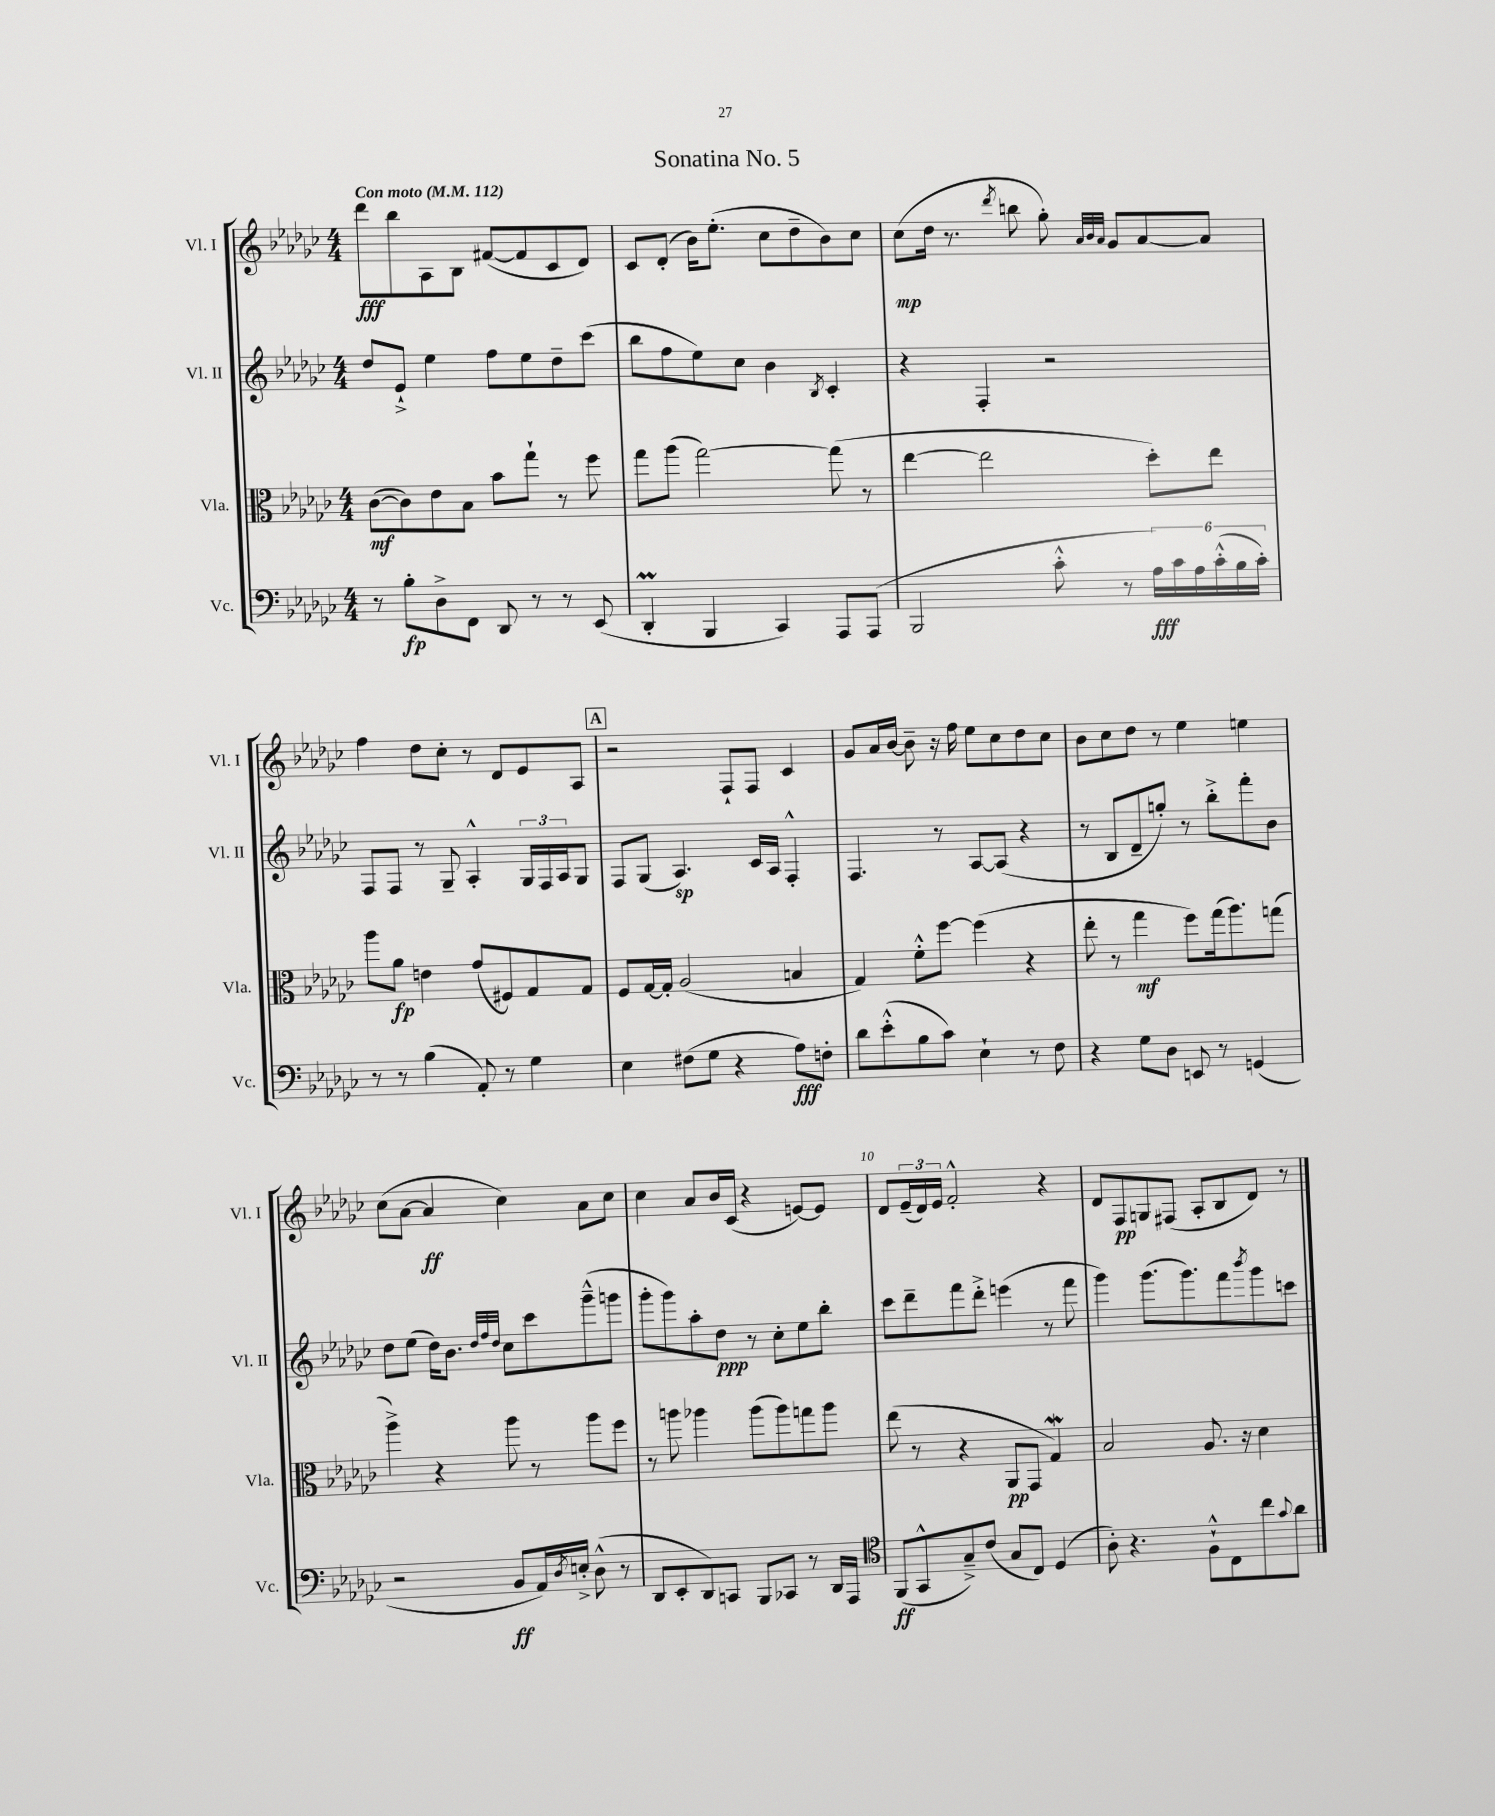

**kern	**dynam	**kern	**dynam	**kern	**dynam	**kern	**dynam
*part4	*part4	*part3	*part3	*part2	*part2	*part1	*part1
*staff4	*staff4	*staff3	*staff3	*staff2	*staff2	*staff1	*staff1
*I"Vc.	*	*I"Vla.	*	*I"Vl. II	*	*I"Vl. I	*
*I'Vc.	*	*I'Vla.	*	*I'Vl. II	*	*I'Vl. I	*
*clefF4	*	*clefC3	*	*clefG2	*	*clefG2	*
*k[b-e-a-d-g-c-]	*	*k[b-e-a-d-g-c-]	*	*k[b-e-a-d-g-c-]	*	*k[b-e-a-d-g-c-]	*
*M4/4	*	*M4/4	*	*M4/4	*	*M4/4	*
*MM112	*	*MM112	*	*MM112	*	*MM112	*
=1	=1	=1	=1	=1	=1	=1	=1
!	!	!	!	!	!	!LO:TX:a:B:t=Con moto	!
8r	.	([8c-\L	mf	8dd-/L	.	8ddd-\L	fff
8B-'\L	fp	8c-\])	.	8e-`^/J	.	8bb-\	.
8D-^\	.	8e-\	.	4ee-\	.	8A-\	.
8FF\J	.	8B-\J	.	.	.	8B-\J	.
8DD-/	.	8b-\L	.	8ff\L	.	([8f#X/L	.
8r	.	8gg-`\J	.	8ee-\	.	8f#/]	.
8r	.	8r	.	8dd-~\	.	8c-/	.
(8EE-/	.	8ff\	.	(8ccc-\J	.	8d-/J)	.
=2	=2	=2	=2	=2	=2	=2	=2
4DD-M'/	.	8gg-\L	.	8bb-\L	.	8c-/L	.
.	.	(8aa-\J	.	8ff\	.	(8d-'/J	.
4BBB-/	.	[2gg-\)	.	8ee-\)	.	16b-\KL)	.
.	.	.	.	.	.	(8.ee-'\J	.
.	.	.	.	8cc-\J	.	.	.
4CC-/)	.	.	.	4b-\	.	8cc-\L	.
.	.	.	.	.	.	8dd-~\	.
.	.	.	.	8qB-/	.	.	.
8AAA-/L	.	(8gg-\]	.	4c-'/	.	8b-\)	.
(8AAA-/J	.	8r	.	.	.	8cc-\J	.
=3	=3	=3	=3	=3	=3	=3	=3
2BBB-/	.	[4ee-\	.	4r	.	(8cc-\L	mp
.	.	.	.	.	.	16dd-\Jk	.
.	.	.	.	.	.	8.r	.
.	.	2ee-\]	.	4F'/	.	.	.
.	.	.	.	.	.	8qddd-/	.
.	.	.	.	.	.	8bbn\	.
8c-'^^\	.	.	.	2r	.	8gg-'\)	.
.	.	.	.	.	.	32qqa-/LLL	.
.	.	.	.	.	.	32qqb-/	.
.	.	.	.	.	.	32qqa-/JJJ	.
8r	.	.	.	.	.	8g-/L	.
24A-\LL)	fff	8dd-'\L)	.	.	.	[8a-/	.
24c-\	.	.	.	.	.	.	.
24A-\	.	.	.	.	.	.	.
(24c-'^^\	.	8ee-\J	.	.	.	8a-/J]	.
24B-\	.	.	.	.	.	.	.
24c-'\JJ)	.	.	.	.	.	.	.
!!LO:LB:g=z
=4	=4	=4	=4	=4	=4	=4	=4
8r	.	8aa-\L	.	8F/L	.	4ff\	.
8r	.	8a-\J	fp	8F/J	.	.	.
(4B-\	.	4en\	.	8r	.	8dd-\L	.
.	.	.	.	8G-~/	.	8cc-'\J	.
8AA-'/)	.	(8g-/L	.	4A-'^^/	.	8r	.
8r	.	8F#X/)	.	.	.	8d-/L	.
4G-\	.	8G-/	.	24G-/LL	.	8e-/	.
.	.	.	.	24F/	.	.	.
.	.	.	.	24A-/J	.	.	.
.	.	8G-/J	.	8G-/J	.	8A-/J	.
!!LO:REH:place=s1:t=A
=5	=5	=5	=5	=5	=5	=5	=5
4E-\	.	8F/L	.	8F/L	.	2r	.
.	.	[16G-/L	.	(8G-/J	.	.	.
.	.	16G-'/JJ]	.	.	.	.	.
(8F#X\L	.	(2A-/	.	4.A-/)	sp	.	.
8G-\J	.	.	.	.	.	.	.
4r	.	.	.	.	.	8F`/L	.
.	.	.	.	16c-/LL	.	8F/J	.
.	.	.	.	16A-/JJ	.	.	.
8A-\L)	fff	4Bn/	.	4F'^^/	.	4c-/	.
8Fn'\J	.	.	.	.	.	.	.
=6	=6	=6	=6	=6	=6	=6	=6
8d-\L	.	4G-/)	.	4.F/	.	8g-/L	.
(8e-'^^\	.	.	.	.	.	16a-/L	.
.	.	.	.	.	.	[16b-/JJ	.
8B-\	.	8f'^^\L	.	.	.	8b-~\]	.
8c-\J)	.	[8ff\J	.	8r	.	16r	.
.	.	.	.	.	.	16ff\	.
4E-`\	.	(4ff\]	.	[8A-/L	.	8ee-\L	.
.	.	.	.	(8A-/J]	.	8cc-\	.
8r	.	4r	.	4r	.	8dd-\	.
8F\	.	.	.	.	.	8cc-\J	.
=7	=7	=7	=7	=7	=7	=7	=7
4r	.	8ee-'\	.	8r	.	8b-\L	.
.	.	8r	.	8B-/L	.	8cc-\	.
8G-\L	.	4gg-\	mf	8d-~/	.	8dd-\J	.
8D-\J	.	.	.	8ggn'/J)	.	8r	.
8EEn/	.	8ff\L)	.	8r	.	4ee-\	.
8r	.	(16gg-\k	.	8bb-'^\L	.	.	.
.	.	8.aa-\)	.	.	.	.	.
(4GGn/	.	.	.	8fff'\	.	4een\	.
.	.	(8ggn\J	.	8b-\J	.	.	.
!!LO:LB:g=z
=8	=8	=8	=8	=8	=8	=8	=8
2r	.	4aa-^\)	.	8dd-\L	.	(8cc-\L	.
.	.	.	.	(8ee-\J	.	[8a-\J	.
.	.	4r	.	16dd-\KL)	.	4a-/]	ff
.	.	.	.	8.b-\J	.	.	.
.	.	.	.	32qqdd-/LLL	.	.	.
.	.	.	.	32qqff/	.	.	.
.	.	.	.	32qqdd-/JJJ	.	.	.
8BB-/L	ff	8aa-\	.	8cc-\L	.	4cc-\)	.
16AA-/L)	.	8r	.	8ccc-\	.	.	.
8qD-/	.	.	.	.	.	.	.
16En'^/JJ	.	.	.	.	.	.	.
(8D-^^\	.	8aa-\L	.	(8ggg-~^^\	.	8a-\L	.
8r	.	8ff\J	.	8gggn\J	.	8cc-\J	.
=9	=9	=9	=9	=9	=9	=9	=9
8DD-/L	.	8r	.	8ggg-'\L	.	4cc-\	.
8EE-'/	.	8aan\	.	8ggg-\)	.	.	.
8DD-/)	.	4aa-X\	.	8aa-'\	.	8a-/L	.
8CCn/J	.	.	.	8dd-\J	ppp	16b-/L	.
.	.	.	.	.	.	(16c-/JJ	.
8BBB-/L	.	(8aa-\L	.	8r	.	4r	.
8CC-X/J	.	8aa-\)	.	8cc-'\L	.	.	.
8r	.	8ggn\	.	8ee-\	.	[8en/L)	.
16DD-/LL	.	8aa-\J	.	8bb-'\J	.	8e/J]	.
16AAA-/JJ	.	.	.	.	.	.	.
=10	=10	=10	=10	=10	=10	=10	=10
*clefC4	*	*	*	*	*	*	*
(8FF/L	ff	(8ee-\	.	8ccc-\L	.	8d-/L	.
8GG-^^/	.	8r	.	8ddd-~\	.	(24e-~/L	.
.	.	.	.	.	.	24d-/)	.
.	.	.	.	.	.	24e-/JJ	.
8G-~^/)	.	4r	.	8fff\	.	2f'^^/	.
(8c-/J	.	.	.	8ddd-'^\J	.	.	.
8G-/L	.	8AA-/L	pp	(4eeen\	.	.	.
8C-/J)	.	8GG-/J	.	.	.	.	.
(4D-/	.	4G-w/)	.	8r	.	4r	.
.	.	.	.	8fff\	.	.	.
=11	=11	=11	=11	=11	=11	=11	=11
8A-'\)	.	2B-/	.	4ggg-\)	.	8d-/L	.
4.r	.	.	.	.	.	8F/	pp
.	.	.	.	(8.ggg-\L	.	8Gn/	.
.	.	.	.	.	.	(8F#X/J	.
.	.	.	.	8.ggg-\)	.	.	.
8F`^^\L	.	8.A-/	.	.	.	8A-'/L	.
8C-\	.	.	.	8fff\	.	8B-/	.
.	.	16r	.	.	.	.	.
.	.	.	.	8qbbb-/	.	.	.
8cc-\	.	4d-\	.	8ggg-\	.	8d-/J)	.
8qqg-/	.	.	.	.	.	.	.
8a-\J	.	.	.	8cccn\J	.	8r	.
==	==	==	==	==	==	==	==
*-	*-	*-	*-	*-	*-	*-	*-
